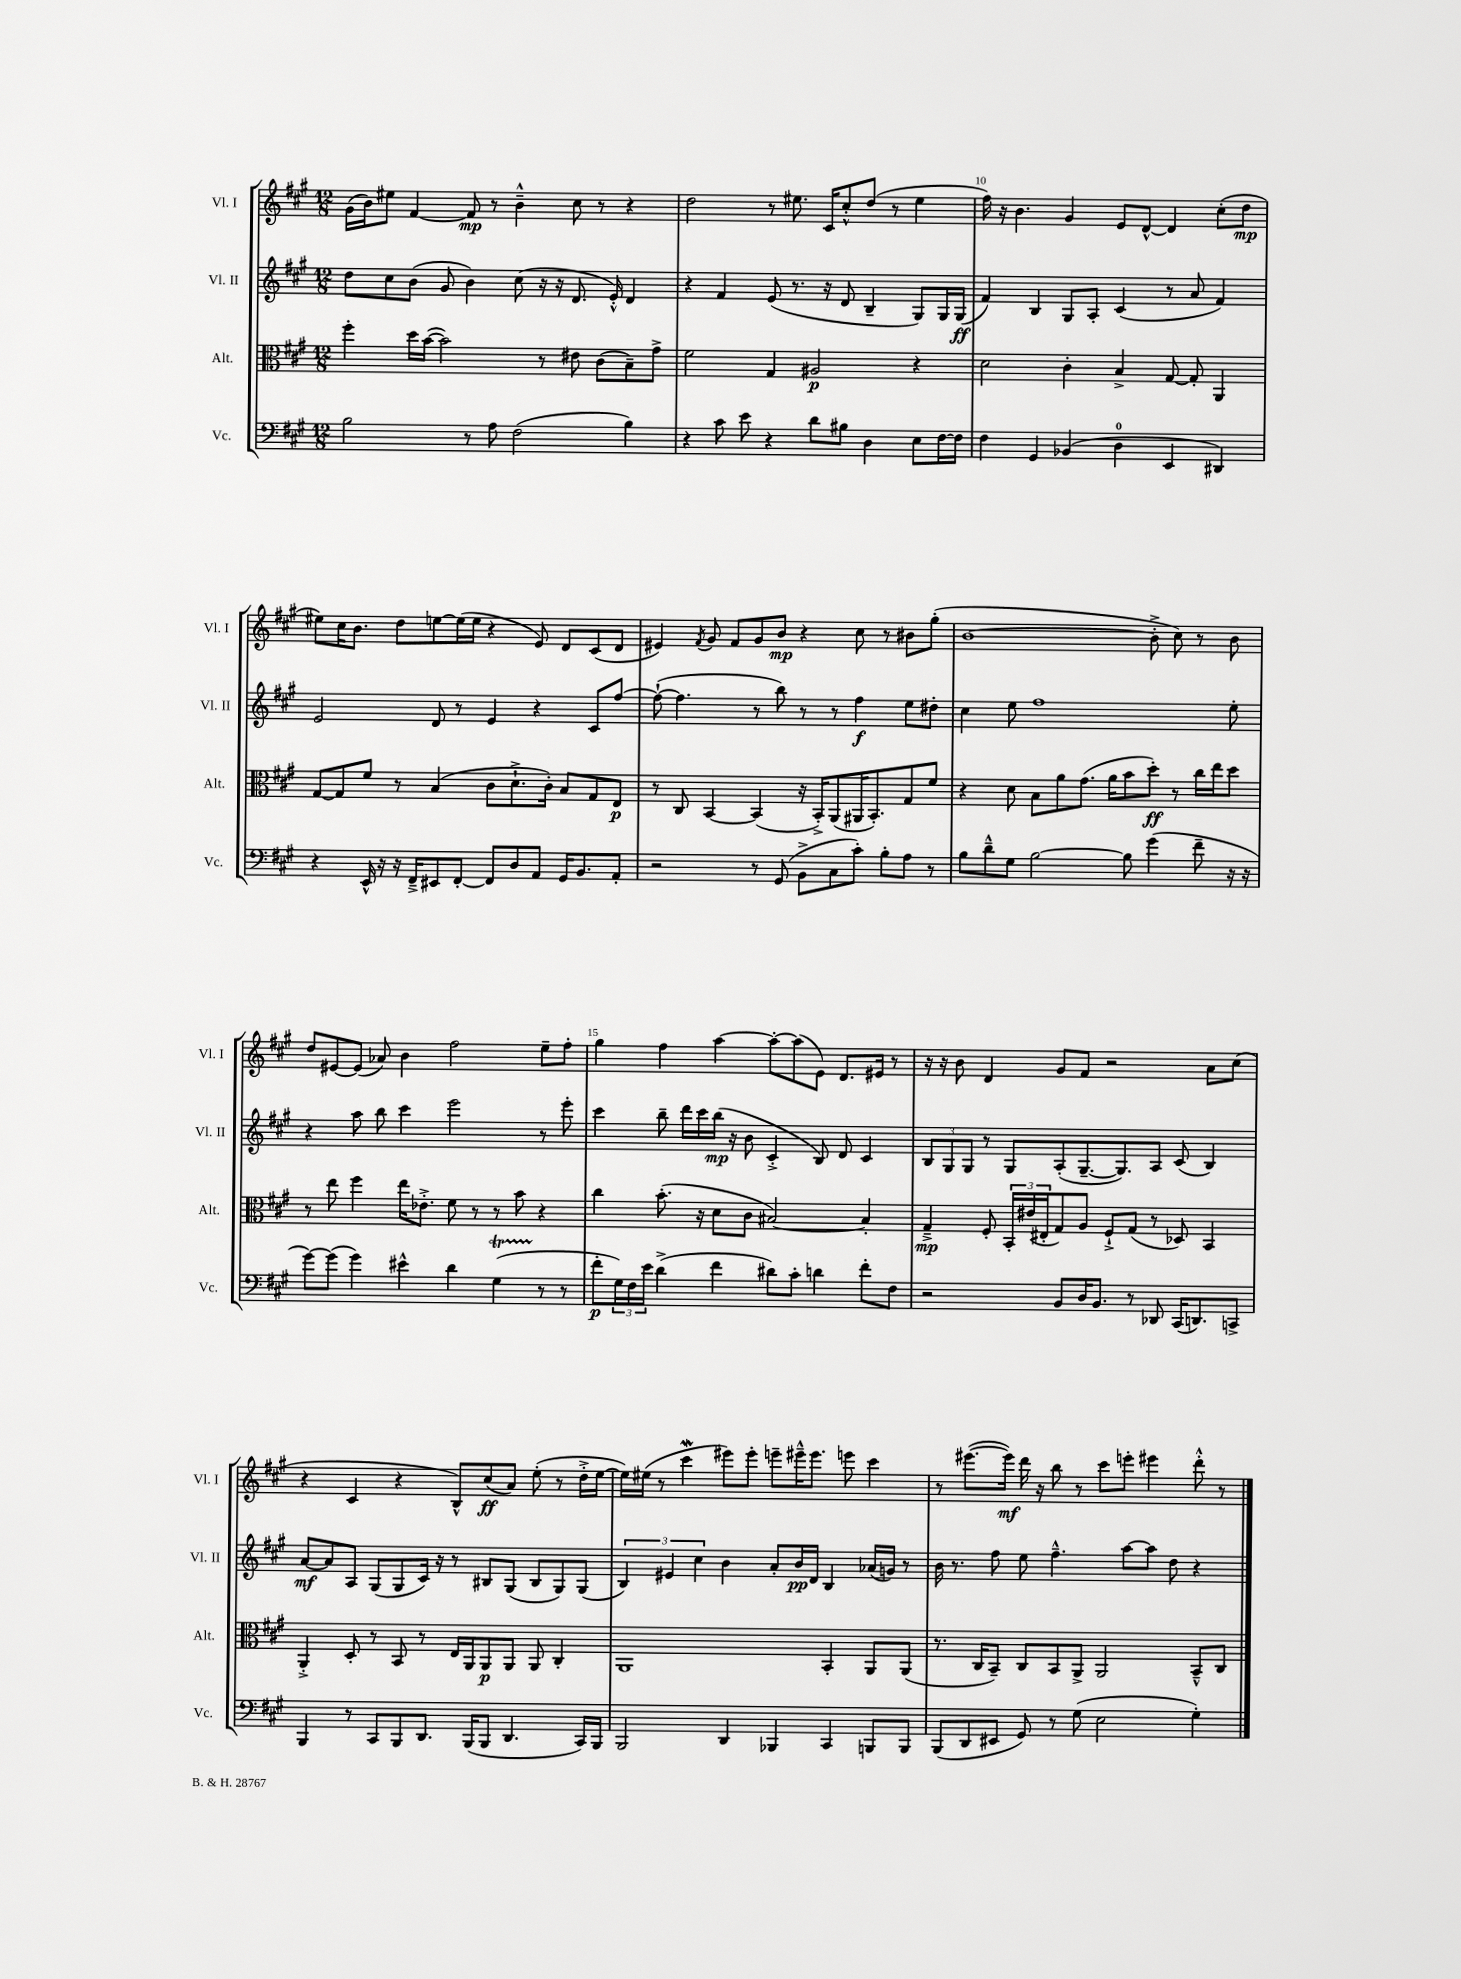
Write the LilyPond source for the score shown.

<<
\new StaffGroup <<
\new Staff = "s0" \with { instrumentName = "Vl. I" shortInstrumentName = "Vl. I" } {
    \clef treble \key a \major \numericTimeSignature \time 12/8
    gis'16( b'16) eis''8 fis'4~ fis'8\mp r8 b'4---^ cis''8 r8 r4 |
    d''2 r8 eis''8. cis'16 cis''8-.-^ d''8( r8 eis''4 |
    fis''16) r16 b'4. gis'4 e'8 d'8~-^ d'4 cis''8-.( d''8\mp |
    eis''8) cis''16 b'8. d''8 e''8~ e''16( e''16 r4 e'8) d'8 cis'8( d'8 |
    eis'4) \acciaccatura { fis'8 } gis'8 fis'8 gis'8 b'8\mp r4 cis''8 r8 bis'8 gis''8-.( |
    b'1~ b'8-.-> cis''8) r8 b'8 |
    d''8 eis'8~ eis'8( aes'8) b'4 fis''2 e''8-- fis''8-. |
    gis''4 fis''4 a''4~ a''8~-. a''8( e'8) d'8. eis'16 r8 |
    r16 r16 b'8 d'4 gis'8 fis'8 r2 a'8 cis''8( |
    r4 cis'4 r4 b8-^) cis''8\ff( a'8) e''8-.( r8 d''16-.-> e''16~ |
    e''16) eis''16( r8 cis'''4\mordent eis'''8) eis'''8-. e'''8-- eis'''16---^ eis'''8. e'''8 cis'''4 |
    r8 eis'''8.~( eis'''16\mf) d'''16 r16 b''8 r8 cis'''8 e'''8-. eis'''4 d'''8-.-^ r8 \bar "|." |
}
\new Staff = "s1" \with { instrumentName = "Vl. II" shortInstrumentName = "Vl. II" } {
    \clef treble \key a \major \numericTimeSignature \time 12/8
    d''8 cis''8 b'8( gis'8 b'4) cis''8( r16 r16 d'8. e'16-.-^) d'4 |
    r4 fis'4 e'8( r8. r16 d'8 b4-- gis8) gis16 gis16\ff( |
    fis'4) b4 gis8 a8-. cis'4( r8 a'8 fis'4) |
    e'2 d'8 r8 e'4 r4 cis'8 fis''8~ |
    fis''8~-!( fis''4. r8 b''8) r8 r8 fis''4\f e''8 dis''8-. |
    cis''4 e''8 fis''1 e''8-. |
    r4 a''8 b''8 cis'''4 e'''2 r8 e'''8-. |
    cis'''4 b''8-- d'''16 cis'''16 b''16\mp( r16 b'8 cis'4-.-> b8) d'8 cis'4 |
    \tuplet 3/2 { b8 gis8 gis8 } r8 gis8 a8-.( gis8.~-- gis8.) a8 cis'8( b4) |
    a'8~\mf a'8 a8 gis8( gis8 cis'16) r16 r8 bis8 gis8( bis8 gis8) gis8( |
    \tuplet 3/2 { b4) eis'4 cis''4 } b'4 a'8-. b'16\pp d'16 b4 aes'16( g'16) r8 |
    b'16 r8. fis''8 e''8 fis''4.---^ a''8~ a''8 d''8 r4 \bar "|." |
}
\new Staff = "s2" \with { instrumentName = "Alt." shortInstrumentName = "Alt." } {
    \clef alto \key a \major \numericTimeSignature \time 12/8
    fis''4-. d''16 b'16~( b'2) r8 eis'8 cis'8( b8--) gis'8-> |
    fis'2 gis4 ais2\p r4 |
    d'2 cis'4-. b4-> gis8~ gis8-. a,4 |
    gis8~ gis8 fis'8 r8 b4( cis'8 d'8.-!-> cis'16-.) b8 gis8 e8\p |
    r8 cis8 b,4~ b,4( r16 b,16-.->) a,8( ais,16 b,8.-.) gis8 fis'8 |
    r4 d'8 b8 a'8 gis'8.( a'16 b'8 d''8-.\ff) r8 cis''16 e''16 d''8 |
    r8 e''8 fis''4 e''16 ees'8.-.-> fis'8 r8 r8 b'8 r4 |
    cis''4 b'8.-.( r16 d'8 cis'8 bis2~) bis4-. |
    gis4--->\mp fis8-. \tuplet 3/2 { b,16-. eis'16( eis16-. } gis8) a8 fis8-!-> gis8( r8 des8) b,4 |
    a,4-.-> d8-. r8 b,8 r8 e16 a,16 a,8\p a,8 a,8 cis4-. |
    a,1 b,4-. a,8 a,8( |
    r8. cis16 b,8--) cis8 b,8 a,8-> a,2 b,8---^ cis8 \bar "|." |
}
\new Staff = "s3" \with { instrumentName = "Vc." shortInstrumentName = "Vc." } {
    \clef bass \key a \major \numericTimeSignature \time 12/8
    b2 r8 a8 fis2( b4) |
    r4 cis'8 e'8 r4 d'8 bis8 d4 e8 fis16~ fis16 |
    fis4 gis,4 bes,4( d4-0 e,4 dis,4) |
    r4 e,16-^ r16 r16 fis,16---> eis,8 fis,8~-. fis,8 d8 a,8 gis,16 b,8. a,8-. |
    r2 r8 gis,8( b,8-> cis8 cis'8-.) b8-. a8 r8 |
    b8 d'8---^ gis8 b2~ b8 gis'4( fis'8-- r16 r16 |
    gis'8~) gis'8( gis'4) eis'4-^ d'4 gis4\startTrillSpan( r8\stopTrillSpan r8 |
    fis'8-.\p \tuplet 3/2 { gis16) fis16 e'16 } d'4->( fis'4 dis'8) cis'8-. d'4 fis'8-. fis8 |
    r2 b,8 d16 b,8. r8 des,8 cis,16( d,8.) c,8-> |
    b,,4 r8 cis,8 b,,8 d,8. b,,16( b,,8 d,4. cis,16) b,,16 |
    b,,2 d,4 bes,,4 cis,4 b,,8 b,,8 |
    b,,8( d,8 eis,8 gis,8) r8 gis8( e2 gis4-.) \bar "|." |
}
>>
>>
\layout { \context { \Score currentBarNumber = #8 \override BarNumber.break-visibility = ##(#f #t #t) barNumberVisibility = #(every-nth-bar-number-visible 5) } }
